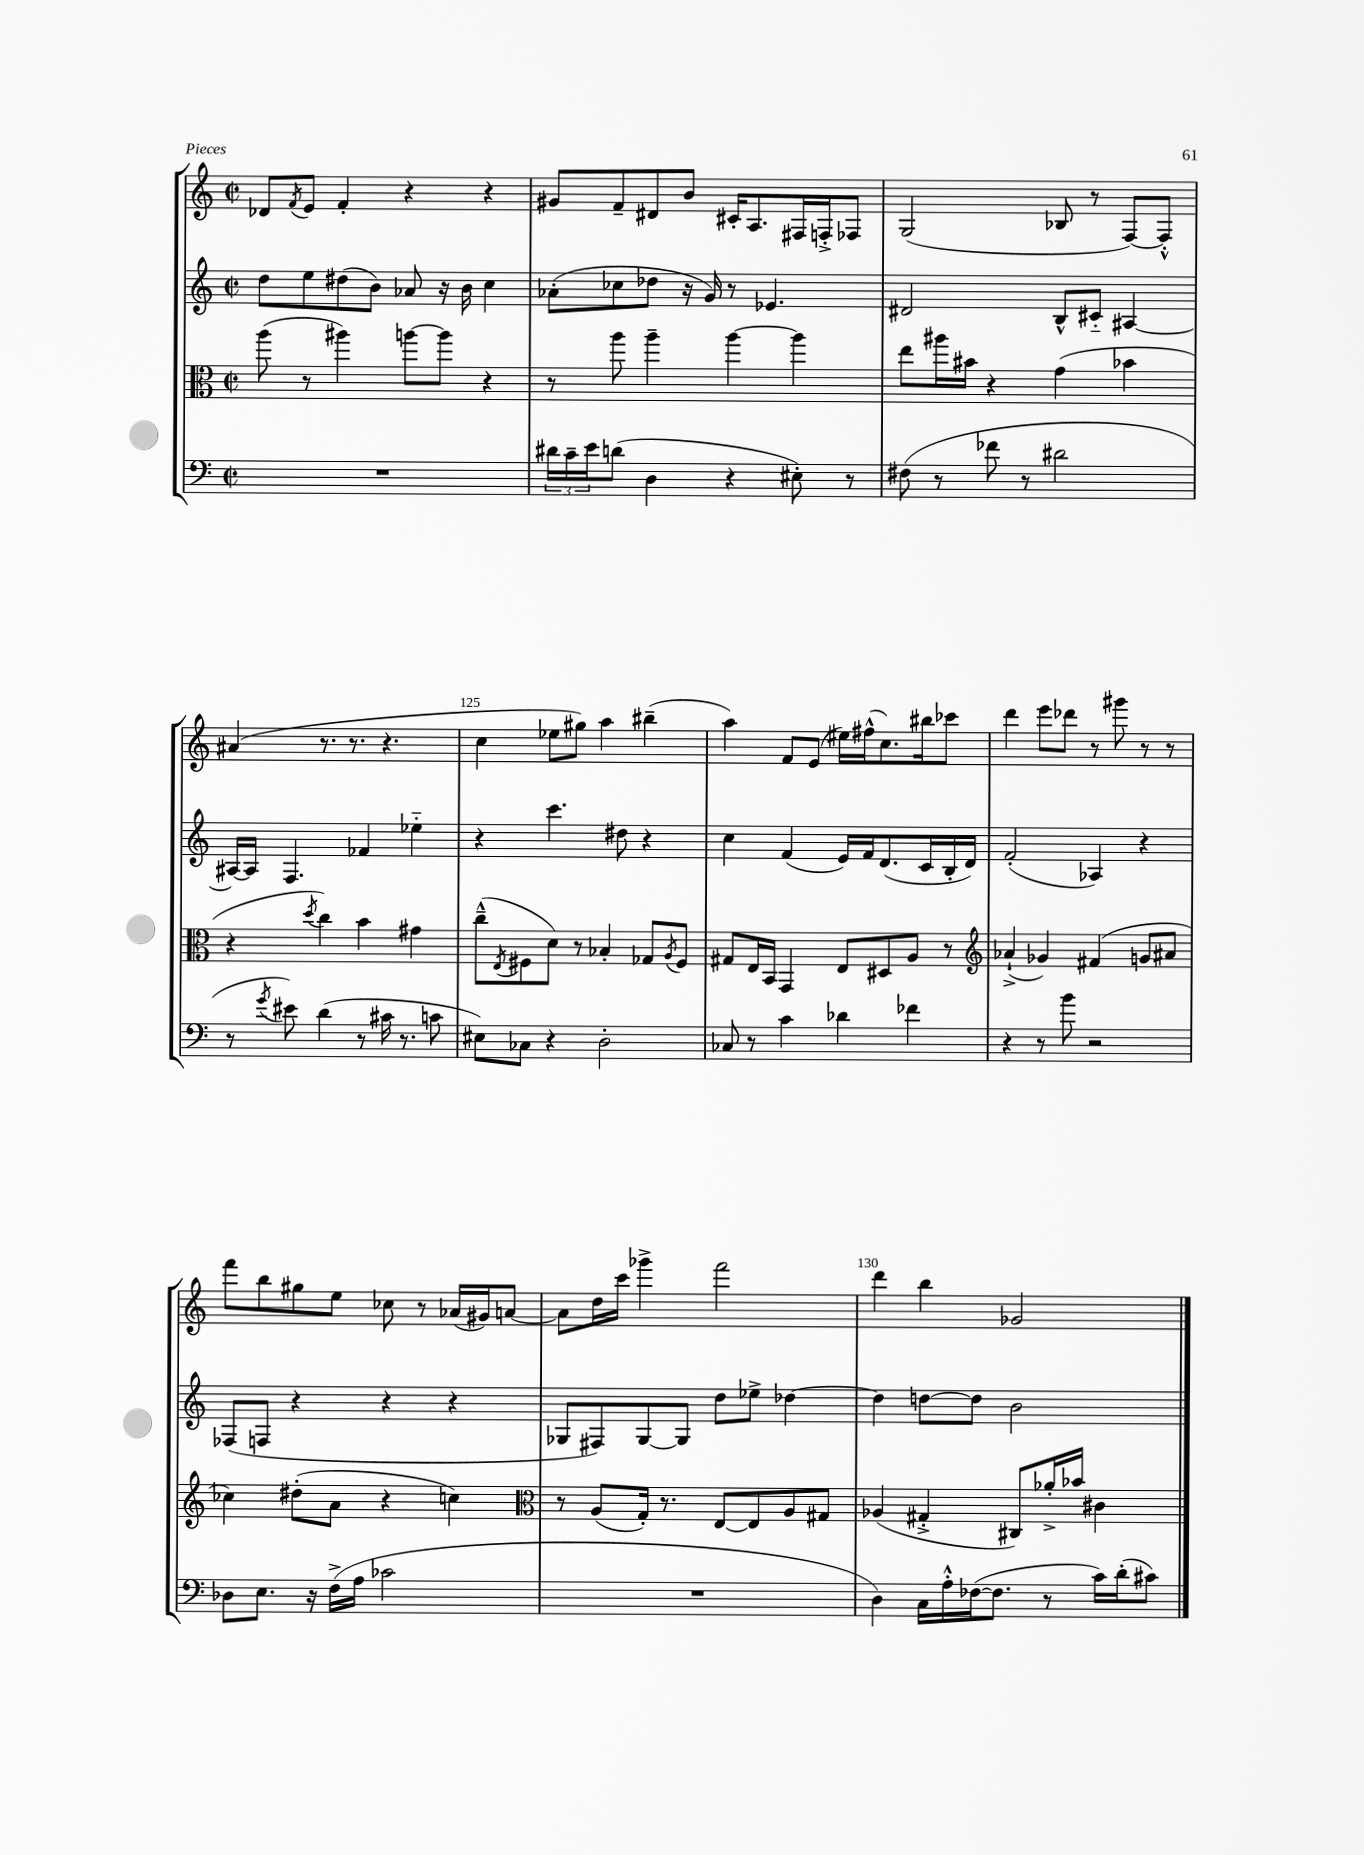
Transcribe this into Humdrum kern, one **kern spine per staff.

**kern	**kern	**kern	**kern
*staff4	*staff3	*staff2	*staff1
*clefF4	*clefC3	*clefG2	*clefG2
*k[]	*k[]	*k[]	*k[]
*M2/2	*M2/2	*M2/2	*M2/2
*met(c|)	*met(c|)	*met(c|)	*met(c|)
1r	(8aa	8dd	8d-
.	.	.	8qf
.	8r	8ee	8e
.	4aa#)	(8dd#	4f'
.	.	8b)	.
.	[8aa	8a-	4r
.	8aa]	16r	.
.	.	16b	.
.	4r	4cc	4r
=	=	=	=
24d#	8r	(8a-'	8g#
24c~	.	.	.
24e	.	.	.
(8d	8aa	8cc-	8f~
4D	4aa~	8dd-	8d#
.	.	16r	8b
.	.	16g)	.
4r	[4aa	8r	16c#'
.	.	.	8.A
.	.	4.e-	.
8E#')	4aa]	.	16F#
.	.	.	16F'^
8r	.	.	8F-
=	=	=	=
(8F#	8ee	2d#	(2G
8r	16aa#	.	.
.	16b#	.	.
8f-	4r	.	.
8r	.	.	.
2d#	(4g	8B^^	8B-
.	.	8c#'~	8r
.	4b-	[4A#	[8F)
.	.	.	8F'^^]
=	=	=	=
8r	4r	16A#_	(4a#
.	.	16A#]	.
8qg	.	.	.
8e#)	.	4.F	.
.	8qdd	.	.
(4d	4cc)	.	8.r
.	.	.	8.r
8r	4b	4f-	.
16c#	.	.	4.r
8.r	.	.	.
.	4g#	4ee-'~	.
8c	.	.	.
=	=	=	=
8E#)	(8cc~^^	4r	4cc
.	8qE	.	.
8C-	8F#	.	.
4r	8d)	4.ccc	8ee-
.	8r	.	8gg#)
2D'	4B-'	.	4aa
.	.	8dd#	.
.	8G-	4r	(4bb#~
.	8qA	.	.
.	8F#	.	.
=	=	=	=
8C-	8G#	4cc	4aa)
8r	16E	.	.
.	16BB	.	.
4c	4GG	(4f	8f
.	.	.	(8e
4d-	8E	16e)	16ee#)
.	.	16f	(16ff#^^
.	8D#	(8.d	8.cc)
4f-	8A	.	.
.	.	16c	16bb#
.	8r	16B'	8ccc-
.	.	16d)	.
=	=	=	=
*	*clefG2	*	*
4r	(4a-`^	(2f'	4ddd
8r	4g-)	.	8eee
8b	.	.	8ddd-
2r	(4f#	4A-)	8r
.	.	.	8ggg#
.	8g	4r	8r
.	8a#	.	8r
=	=	=	=
8D-	4cc-)	(8F-	8fff
8.E	.	8F	8bb
.	(8dd#'	4r	8gg#
16r	.	.	.
(16F^	8a	.	8ee
16A	.	.	.
2c-	4r	4r	8cc-
.	.	.	8r
.	4cc)	4r	(16a-
.	.	.	16g#)
.	.	.	[8a
=	=	=	=
*	*clefC3	*	*
1r	8r	8G-	8a]
.	(8A	8F#)	16dd
.	.	.	16ccc
.	16G')	[8G-	4ggg-^
.	8.r	.	.
.	.	8G-]	.
.	[8E	8dd	2fff
.	8E]	8ee-^	.
.	8A	[4dd-	.
.	8G#	.	.
=	=	=	=
4D)	(4A-	4dd-]	4ddd
16C	4G#'^	[8dd	4bb
16A'^^	.	.	.
([16F-	.	8dd]	.
8.F-]	.	.	.
.	8C#)	2b	2g-
8r	16a-'^	.	.
.	16b-	.	.
16c)	4c#	.	.
(16d'	.	.	.
8c#)	.	.	.
==	==	==	==
*-	*-	*-	*-
